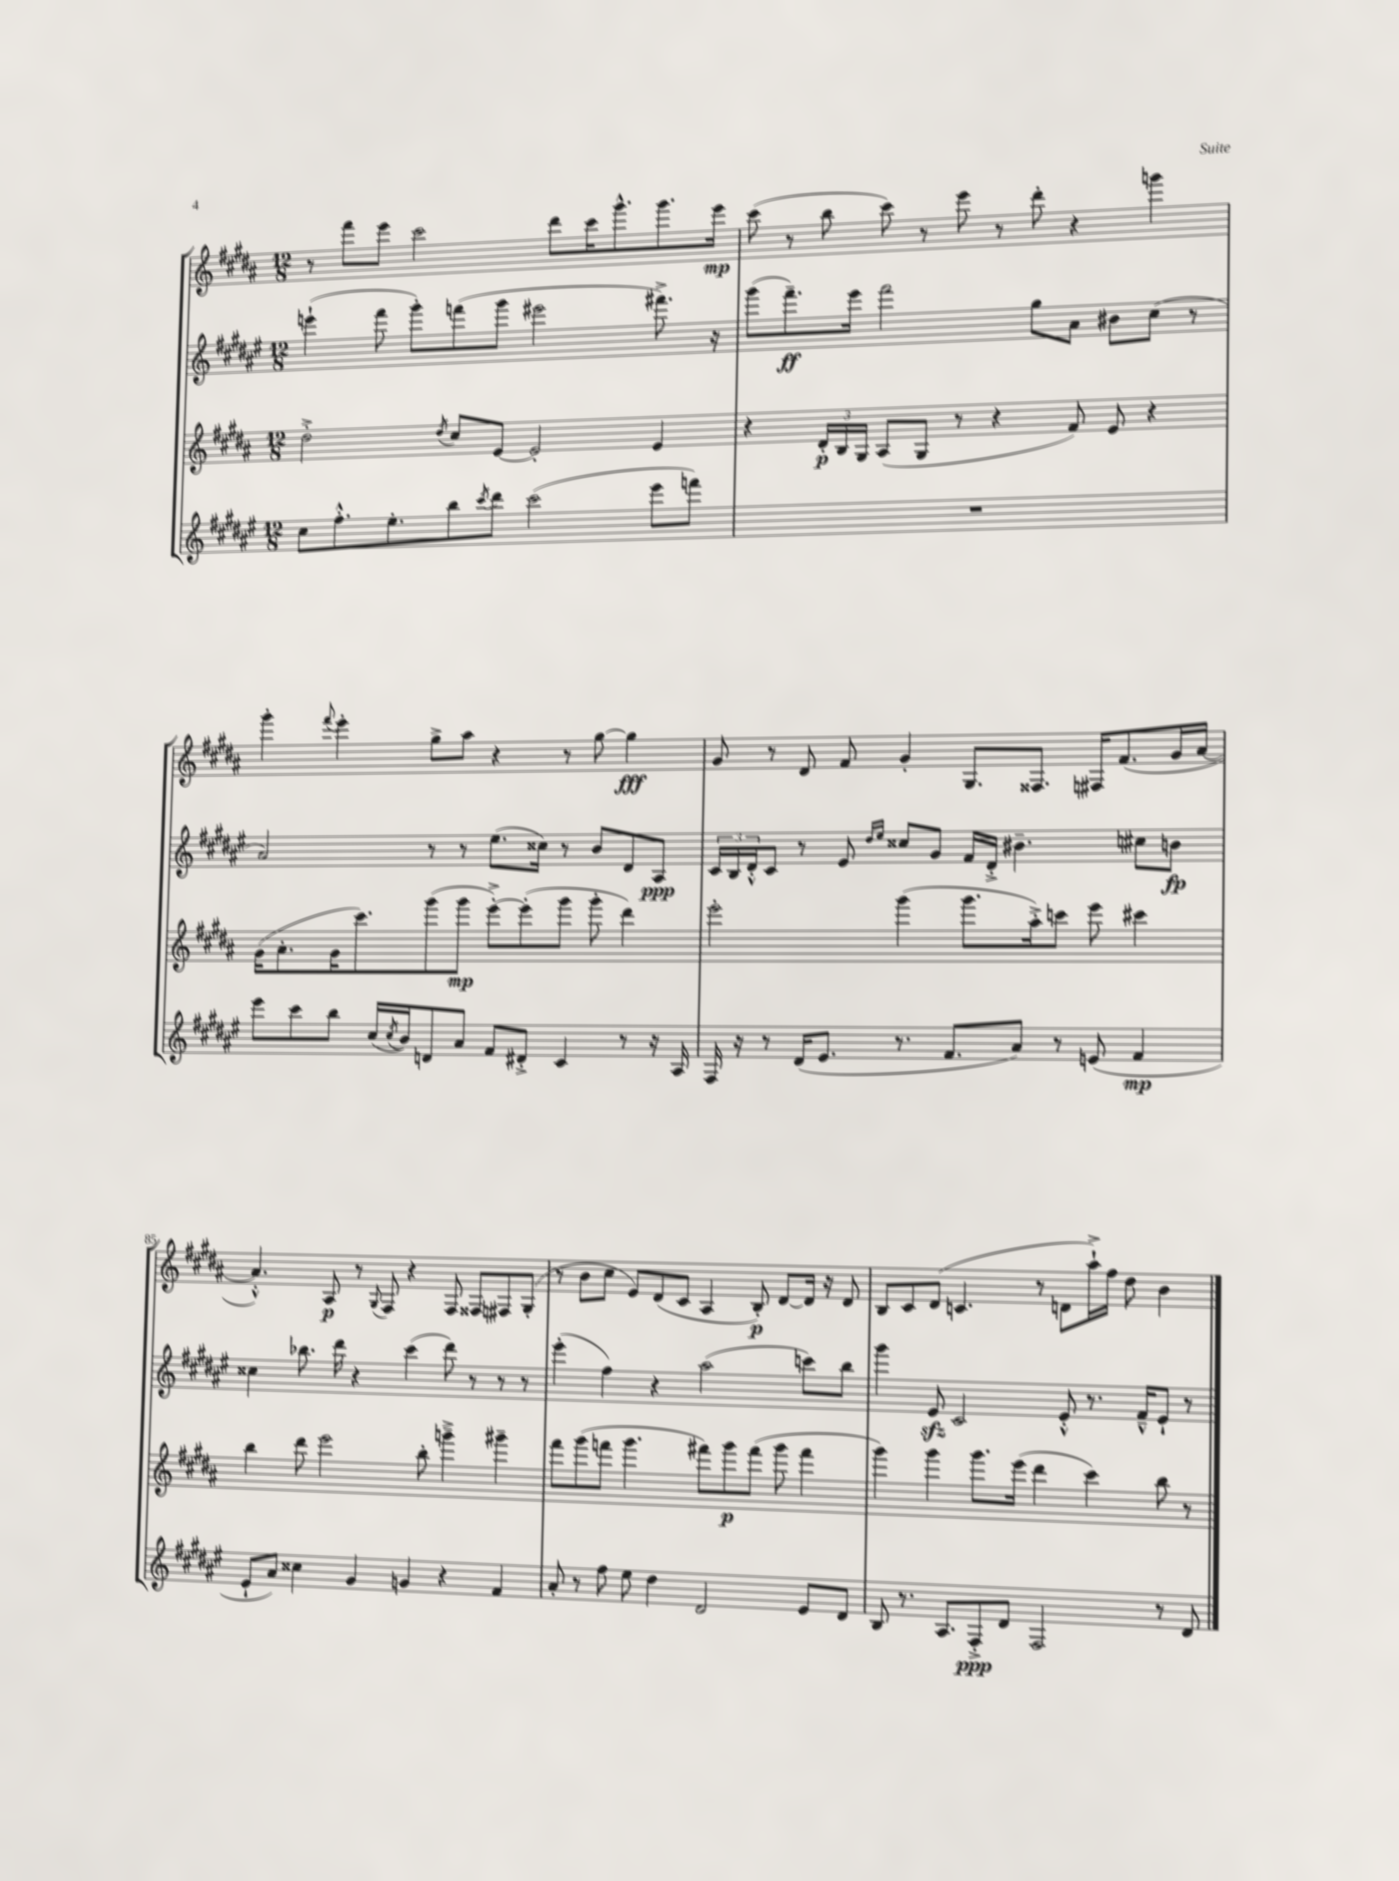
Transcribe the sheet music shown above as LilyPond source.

<<
\new StaffGroup <<
\new Staff = "s0" {
    \clef treble \key b \major \numericTimeSignature \time 12/8
    r8 fis'''8 e'''8 cis'''2 dis'''8 cis'''16 gis'''8.-^ gis'''8. e'''16\mp |
    cis'''8( r8 b''8 cis'''8) r8 e'''8 r8 dis'''8-. r4 g'''4 |
    gis'''4-. \appoggiatura { fis'''8 } e'''4-. gis''8-> ais''8 r4 r8 gis''8~ gis''4\fff |
    gis'8 r8 dis'8 fis'8 gis'4-. gis8. fisis8. fis16 fis'8.( gis'16 ais'16~ |
    ais'4.-.-^) ais8\p r8 \appoggiatura { gis8 } fis8 r4 fis8 fisis8 fis8 gis8-.( |
    r8 b'8 cis''8 e'8) dis'8( cis'8 ais4 b8-.\p) dis'8~ dis'16 r16 dis'8 |
    b8 cis'8 dis'8( c'4. r8 d'8 ais''16-!->) fis''16 dis''8 b'4 \bar "|." |
}
\new Staff = "s1" {
    \clef treble \key fis \major \numericTimeSignature \time 12/8
    e'''4-!( fis'''8 gis'''8-.) f'''8( gis'''8 eis'''2 fis'''8.->) r16 |
    gis'''8( fis'''8.--\ff) eis'''16 fis'''2 gis''8 ais'8 bis'8 cis''8( r8 |
    ais'2) r8 r8 eis''8.( cisis''16) r8 b'8 dis'8 ais8\ppp |
    \tuplet 3/2 { cis'16 b16 dis'16-.-^ } cis'8 r8 eis'8 \grace { dis''16 eis''16 } cisis''8 gis'8 fis'16 dis'16-.-> bis'4.-- cis''8 b'8\fp |
    cisis''4 bes''8. dis'''16 r4 cis'''4( dis'''8) r8 r8 r8 |
    eis'''4-.( fis''4) r4 ais''2( c'''8) b''8 |
    gis'''4 eis'8\sfz cis'2 eis'8-.-^ r8. fis'16---^ eis'8-! r8 \bar "|." |
}
\new Staff = "s2" {
    \clef treble \key b \major \numericTimeSignature \time 12/8
    dis''2-.-> \acciaccatura { dis''8 } cis''8 e'8~ e'2-. e'4 |
    r4 \tuplet 3/2 { dis'16-.\p b16 gis16 } ais8( gis8 r8 r4 fis'8) e'8 r4 |
    gis'16( ais'8.-. gis'16 cis'''8.) gis'''8( gis'''8\mp e'''8~-.->) e'''8-.( gis'''8 gis'''8-. dis'''4) |
    e'''2-. gis'''4( gis'''8. ais''16-.->) c'''8 e'''8 cis'''4 |
    b''4 dis'''8 e'''2 b''8-. g'''4---> gis'''4-- |
    fis'''8 gis'''8( f'''8 gis'''4. fis'''8) gis'''8\p fis'''8( gis'''8 fis'''4 |
    gis'''4) gis'''4 gis'''8. e'''16( dis'''4 cis'''4) b''8 r8 \bar "|." |
}
\new Staff = "s3" {
    \clef treble \key fis \major \numericTimeSignature \time 12/8
    cis''8 fis''8.-.-^ eis''8.-. b''8 \acciaccatura { cis'''8 } dis'''8 cis'''2( eis'''8 f'''8) |
    R1. |
    eis'''8 cis'''8 b''8 cis''16( \acciaccatura { cis''8 } b'16) d'8 ais'8 fis'8 dis'8-.-> cis'4 r8 r16 ais16 |
    fis16 r16 r8 dis'16( eis'8. r8. fis'8. ais'8) r8 e'8( fis'4\mp |
    eis'8-! ais'8) cisis''4 gis'4 g'4 r4 fis'4 |
    ais'8-. r8 fis''8 eis''8 dis''4 dis'2 eis'8 dis'8 |
    b8 r8. ais8. fis8-.->\ppp dis'8 fis2 r8 dis'8 \bar "|." |
}
>>
>>
\layout { \context { \Score currentBarNumber = #81 \override BarNumber.break-visibility = ##(#f #t #t) barNumberVisibility = #(every-nth-bar-number-visible 5) } }
